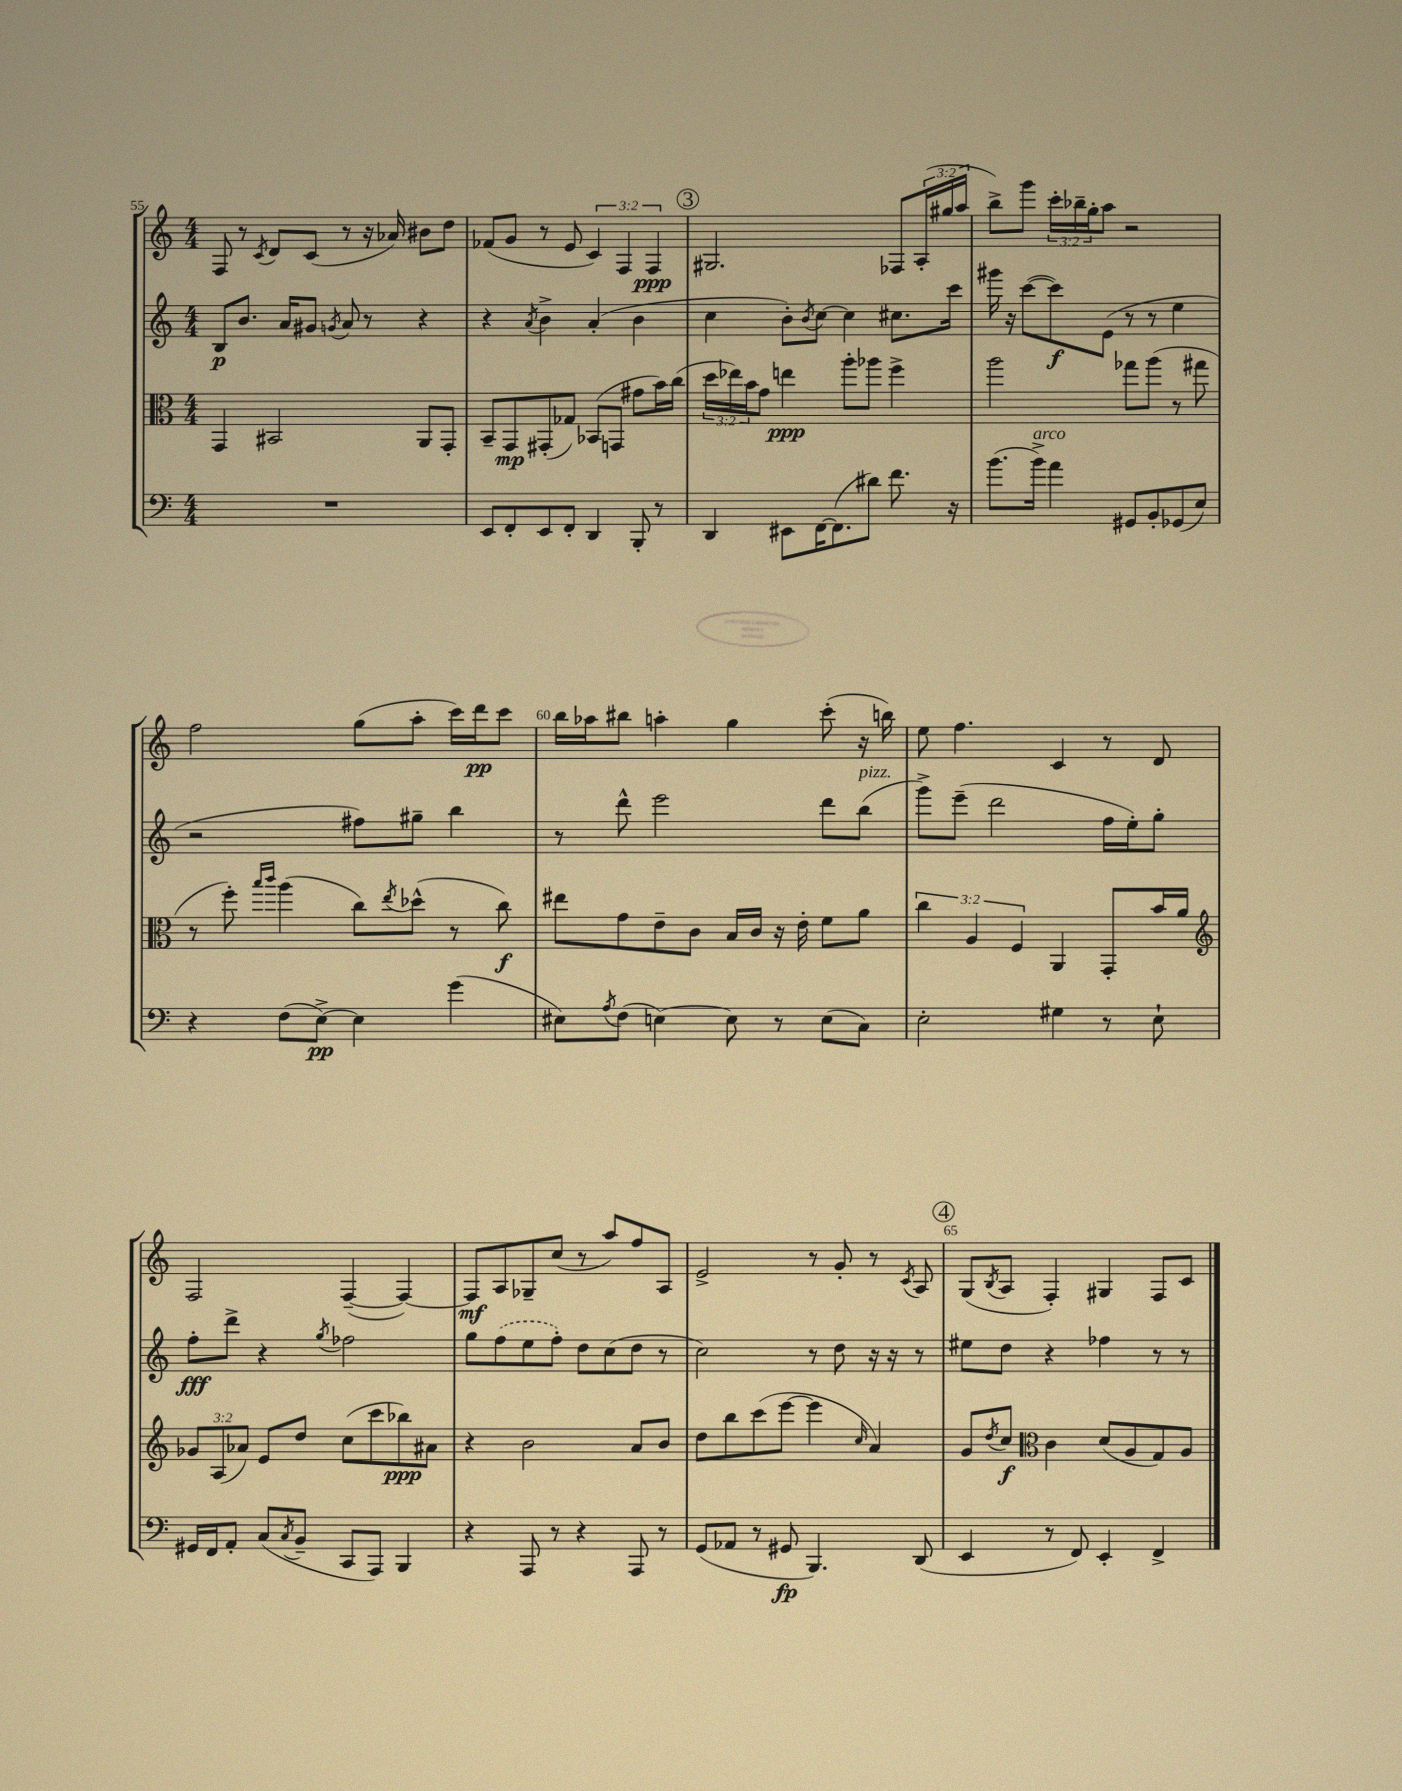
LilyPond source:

<<
\new StaffGroup <<
\new Staff = "s0" {
    \clef treble \key c \major \numericTimeSignature \time 4/4 \override Staff.TupletNumber.text = #tuplet-number::calc-fraction-text
    f8 r8 \acciaccatura { c'8 } d'8 c'8( r8 r16 aes'16) bis'8 d''8 |
    fes'8( g'8 r8 e'8 \tuplet 3/2 { c'4) f4 f4\ppp } |
    \mark \markup { \circle "3" } gis2. fes8 \tuplet 3/2 { a16-.( gis''16 a''16 } |
    b''8->) g'''8 \tuplet 3/2 { c'''16-. bes''16-- g''16-. } a''8 r2 |
    f''2 g''8( a''8-. c'''16) d'''16\pp c'''8 |
    b''16 aes''16 bis''8 a''4-. g''4 c'''8-.( r16 b''16) |
    e''8 f''4. c'4 r8 d'8 |
    f2 f4~--( f4~) |
    f8\mf a8 ges8-- c''8( r8 a''8) f''8 a8 |
    e'2-> r8 g'8-. r8 \acciaccatura { c'8 } a8 |
    \mark \markup { \circle "4" } g8( \acciaccatura { b8 } a8 f4-.) gis4 f8 c'8 \bar "|." |
}
\new Staff = "s1" {
    \clef treble \key c \major \numericTimeSignature \time 4/4
    b8\p b'8. a'16 gis'8 \acciaccatura { g'8 } a'8 r8 r4 |
    r4 \acciaccatura { a'8 } b'4-> a'4-.( b'4 |
    \mark \markup { \circle "3" } c''4 b'8-.) \acciaccatura { b'8 } c''8~ c''4 cis''8. c'''16 |
    gis'''16 r16 c'''8~( c'''8\f) e'8( r8 r8 e''4 |
    r2 fis''8) gis''8-- b''4 |
    r8 d'''8-^ e'''2 d'''8 b''8^\markup { \italic "pizz." }( |
    g'''8->) e'''8--( d'''2 f''16 e''16-.) g''8-. |
    f''8-.\fff d'''8-> r4 \acciaccatura { g''8 } fes''2 |
    g''8 \once \slurDashed f''8( e''8 f''8-.) d''8 c''8( d''8 r8 |
    c''2) r8 d''8 r16 r16 r8 |
    \mark \markup { \circle "4" } eis''8 d''8 r4 fes''4 r8 r8 \bar "|." |
}
\new Staff = "s2" {
    \clef alto \key c \major \numericTimeSignature \time 4/4 \override Staff.TupletNumber.text = #tuplet-number::calc-fraction-text
    g,4 bis,2 a,8 g,8-. |
    b,8-- g,8\mp gis,8-.( ges8) bes,8( g,8 gis'8 b'16) c''16( |
    \mark \markup { \circle "3" } \tuplet 3/2 { d''16 ees''16) b'16 } g'8 e''4\ppp a''8-. aes''8 f''4-> |
    a''2 ges''8 a''8( r8 gis''8 |
    r8 f''8-.) \grace { b''16 c'''16 } a''4( c''8) \acciaccatura { e''8 } des''8-^( r8 c''8\f) |
    eis''8 g'8 e'8-- c'8 b16 c'16 r16 e'16-. f'8 a'8 |
    \tuplet 3/2 { c''4 a4 f4 } a,4 g,8-. b'16 a'16 |
    \clef treble \tuplet 3/2 { ges'8 a8( aes'8) } e'8 d''8 c''8( c'''8 bes''8\ppp) ais'8 |
    r4 b'2 a'8 b'8 |
    d''8 b''8 c'''8( e'''8~ e'''4 \grace { c''16 } a'4) |
    \mark \markup { \circle "4" } g'8 \acciaccatura { d''8 } c''8\f \clef alto c'4 d'8( a8 g8) a8 \bar "|." |
}
\new Staff = "s3" {
    \clef bass \key c \major \numericTimeSignature \time 4/4
    R1 |
    e,8 f,8-. e,8 f,8-. d,4 b,,8-. r8 |
    \mark \markup { \circle "3" } d,4 eis,8 f,16~ f,8.( dis'8) f'8. r16 |
    b'8.( b'16->^\markup { \italic "arco" }) a'4 gis,8 b,8-. ges,8( e8) |
    r4 f8( e8~->\pp) e4 g'4( |
    eis8) \acciaccatura { a8 } f8( e4~) e8 r8 e8( c8) |
    e2-. gis4 r8 e8-! |
    gis,16 f,16 a,8-. c8( \acciaccatura { c8 } b,8-- c,8 a,,8) b,,4 |
    r4 a,,8 r8 r4 a,,8 r8 |
    g,8( aes,8 r8 gis,8\fp b,,4.) d,8( |
    \mark \markup { \circle "4" } e,4 r8 f,8) e,4-. f,4-> \bar "|." |
}
>>
>>
\layout { \context { \Score currentBarNumber = #55 \override BarNumber.break-visibility = ##(#f #t #t) barNumberVisibility = #(every-nth-bar-number-visible 5) } }
